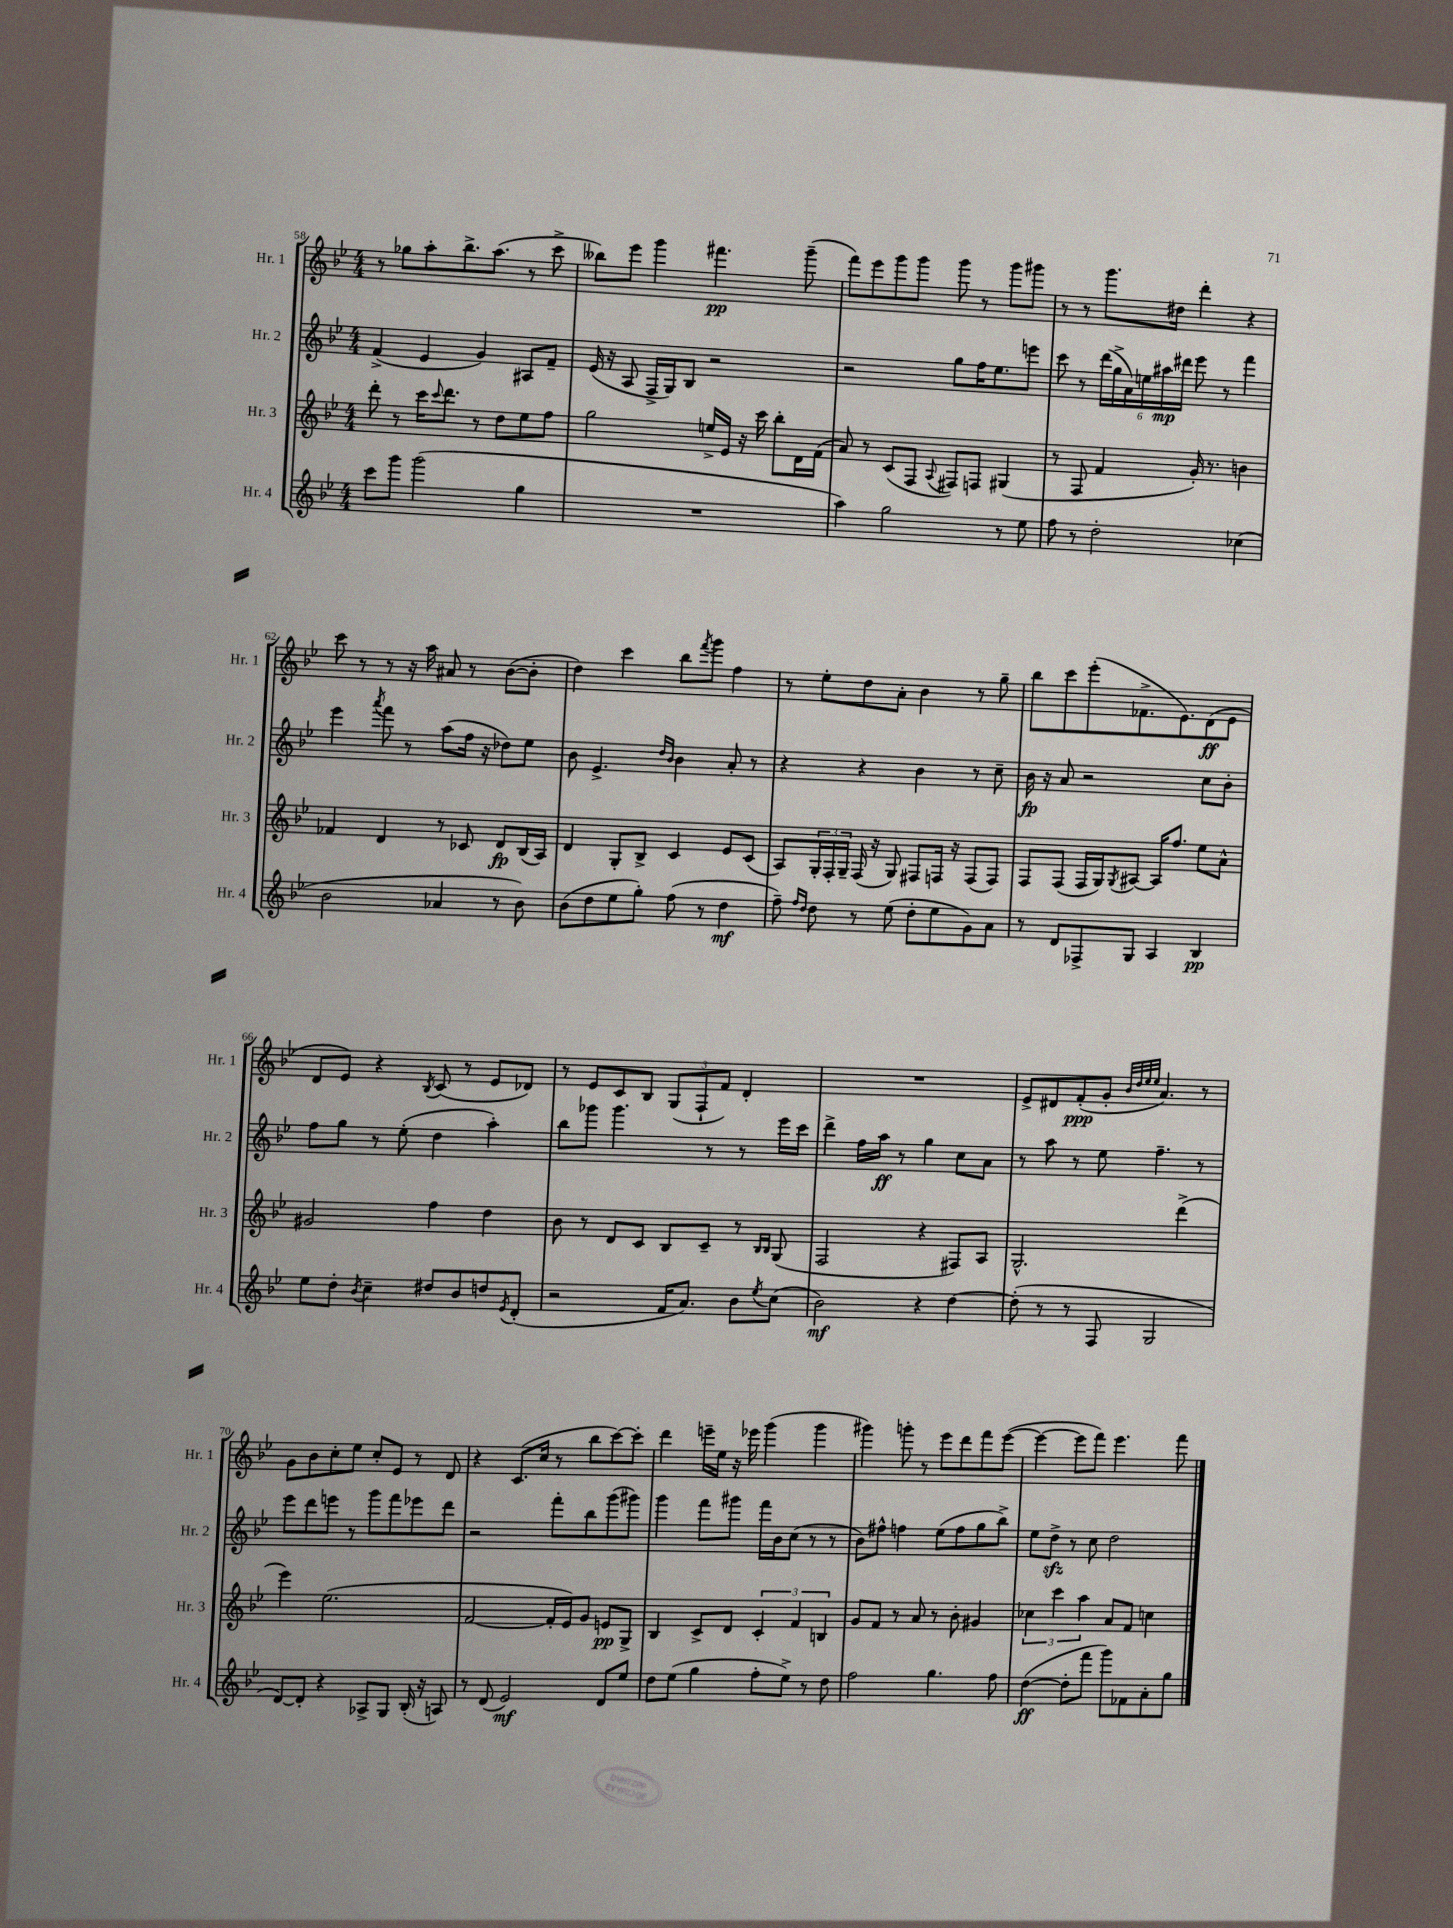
<<
\new StaffGroup <<
\new Staff = "s0" \with { instrumentName = "Hr. 1" shortInstrumentName = "Hr. 1" } {
    \clef treble \key bes \major \numericTimeSignature \time 4/4
    r8 ges''8 a''8-. bes''8.-> a''8.( r8 c'''8-> |
    beses''8) ees'''8 g'''4 fis'''4.\pp g'''8--( |
    f'''8) ees'''8 g'''8 g'''8 g'''8 r8 g'''8 gis'''8 |
    r8 r8 g'''8. dis''16 d'''4-. r4 |
    c'''8 r8 r8 r16 a''16 ais'8 r8 bes'8~( bes'8-. |
    d''4) c'''4 bes''8 \acciaccatura { f'''8 } g'''8 f''4 |
    r8 ees''8-. d''8 a'8-. bes'4 r8 g''8-- |
    bes''8 c'''8 ees'''8-.( fes'8.-> ees'8.) d'8\ff( ees'8 |
    d'8 ees'8) r4 \acciaccatura { bes8 } c'8( r8 ees'8 des'8) |
    r8 ees'8 c'8 bes8 \tuplet 3/2 { g8( f8-! f'8) } d'4-. |
    R1 |
    ees'8-> dis'8 f'8-.\ppp( g'8-. \grace { bes'32 d''32 ees''32 ees''32 } a'4.) r8 |
    g'8 bes'8 c''8-. ees''8 c''8-. ees'8 r8 d'8 |
    r4 c'8.( c''16 r8 bes''8 c'''8~) c'''8-. |
    d'''4 e'''16-- ees''16 r16 ees'''16 g'''4( g'''4 |
    gis'''4) g'''8-. r8 ees'''8 d'''8 f'''8 ees'''8~( |
    ees'''4~ ees'''8 f'''8) ees'''4. f'''8 \bar "|." |
}
\new Staff = "s1" \with { instrumentName = "Hr. 2" shortInstrumentName = "Hr. 2" } {
    \clef treble \key bes \major \numericTimeSignature \time 4/4
    f'4->( ees'4 g'4) ais8 f'8-- |
    ees'16( r16 a8 f16-> g16) bes8 r2 |
    r2 g''8 f''16 ees''8. e'''8 |
    c'''8 r8 \tuplet 6/4 { d'''16( g''16-> a'16) e''16 ais''16\mp dis'''16 } ees'''8 r8 f'''4 |
    ees'''4 \acciaccatura { a'''8 } f'''8 r8 a''8( f''16 r16 des''8) ees''8 |
    bes'8 ees'4.-> \grace { d''16 bes'16 } bes'4 a'8-. r8 |
    r4 r4 bes'4 r8 c''8-- |
    bes'16\fp r16 a'8 r2 c''8 bes'8-. |
    f''8 g''8 r8 ees''8-.( d''4 a''4-.) |
    bes''8 ges'''8 ges'''4. r8 r8 ees'''16 c'''16 |
    d'''4-> f''16 a''16\ff r8 g''4 c''8 a'8 |
    r8 a''8 r8 ees''8 f''4.-- r8 |
    ees'''8 d'''8 e'''8 r8 g'''8 f'''8 ees'''8 d'''8 |
    r2 f'''8-. bes''8 g'''8( gis'''8) |
    g'''4 f'''8 gis'''8 f'''16 bes'16 c''8( r8 r8 |
    bes'8) fis''8-^ f''4 ees''8( f''8 g''8 bes''8->) |
    ees''8 d''8->\sfz r8 c''8 d''2 \bar "|." |
}
\new Staff = "s2" \with { instrumentName = "Hr. 3" shortInstrumentName = "Hr. 3" } {
    \clef treble \key bes \major \numericTimeSignature \time 4/4
    d'''8-. r8 c'''16 \appoggiatura { c'''8 } d'''8. r8 d''8 ees''8 f''8 |
    g''2 e''16-> ees'16 r16 c'''16 bes''8-. d'16 f'16( |
    a'8) r8 c'8( f8 \appoggiatura { a8 } fis8) f8 gis4( |
    r8 f8 f'4 g'16-.) r8. b'4 |
    fes'4 d'4 r8 ces'8 d'8\fp bes16( a16) |
    d'4 g8-. bes8-> c'4 ees'8 c'8( |
    a8) \tuplet 3/2 { g16-. f16-. g16-- } f16( r16 g8) fis8 f16 r16 f8( f8) |
    f8 f8( f16 g16) \acciaccatura { g8 } ais8~ ais16 f''8. ees''8 a'8-^ |
    gis'2 f''4 d''4 |
    bes'8 r8 d'8 c'8 bes8 c'8-- r8 \grace { bes16 bes16 } g8( |
    f2 r4 fis8) a8 |
    g2.-^ d'''4->( |
    ees'''4) ees''2.( |
    f'2~ f'16-. ees'16) g'8 e'8\pp g8-> |
    bes4 c'8-> d'8 \tuplet 3/2 { c'4-. f'4 b4 } |
    g'8 f'8 r8 a'8 r8 bes'8-. gis'4 |
    \tuplet 3/2 { ces''4 c'''4 a''4 } a'8 f'8 c''4 \bar "|." |
}
\new Staff = "s3" \with { instrumentName = "Hr. 4" shortInstrumentName = "Hr. 4" } {
    \clef treble \key bes \major \numericTimeSignature \time 4/4
    c'''8 g'''8 g'''2( g''4 |
    R1 |
    a''4) g''2 r8 ees''8 |
    f''8 r8 d''2-. ces''4( |
    bes'2 aes'4 r8 bes'8) |
    bes'8( d''8 ees''8 g''8-.) f''8( r8 d''4\mf |
    f''8--) \grace { f''16 d''16 } d''8 r8 ees''8( d''8-. ees''8 g'8) a'8 |
    r8 d'8 fes8-> g8 a4 bes4\pp |
    ees''8 d''8-. \acciaccatura { bes'8 } c''4-- dis''8 bes'8 d''8 \acciaccatura { ees'8 } d'8-.( |
    r2 f'16 a'8.) bes'8 \acciaccatura { ees''8 } c''8( |
    bes'2\mf) r4 d''4~ |
    d''8-.( r8 r8 f8 g2 |
    d'8~) d'8-. r4 aes8-> g8 bes16-.( r16 a8) |
    r8 d'8( ees'2\mf) d'8 ees''8 |
    d''8 ees''8( g''4 f''8-. ees''8->) r8 d''8 |
    f''2 g''4. f''8 |
    d''4~\ff( d''8-. f'''8 g'''8) fes'8 a'8-. g''8 \bar "|." |
}
>>
>>
\layout { \context { \Score currentBarNumber = #58 } }
